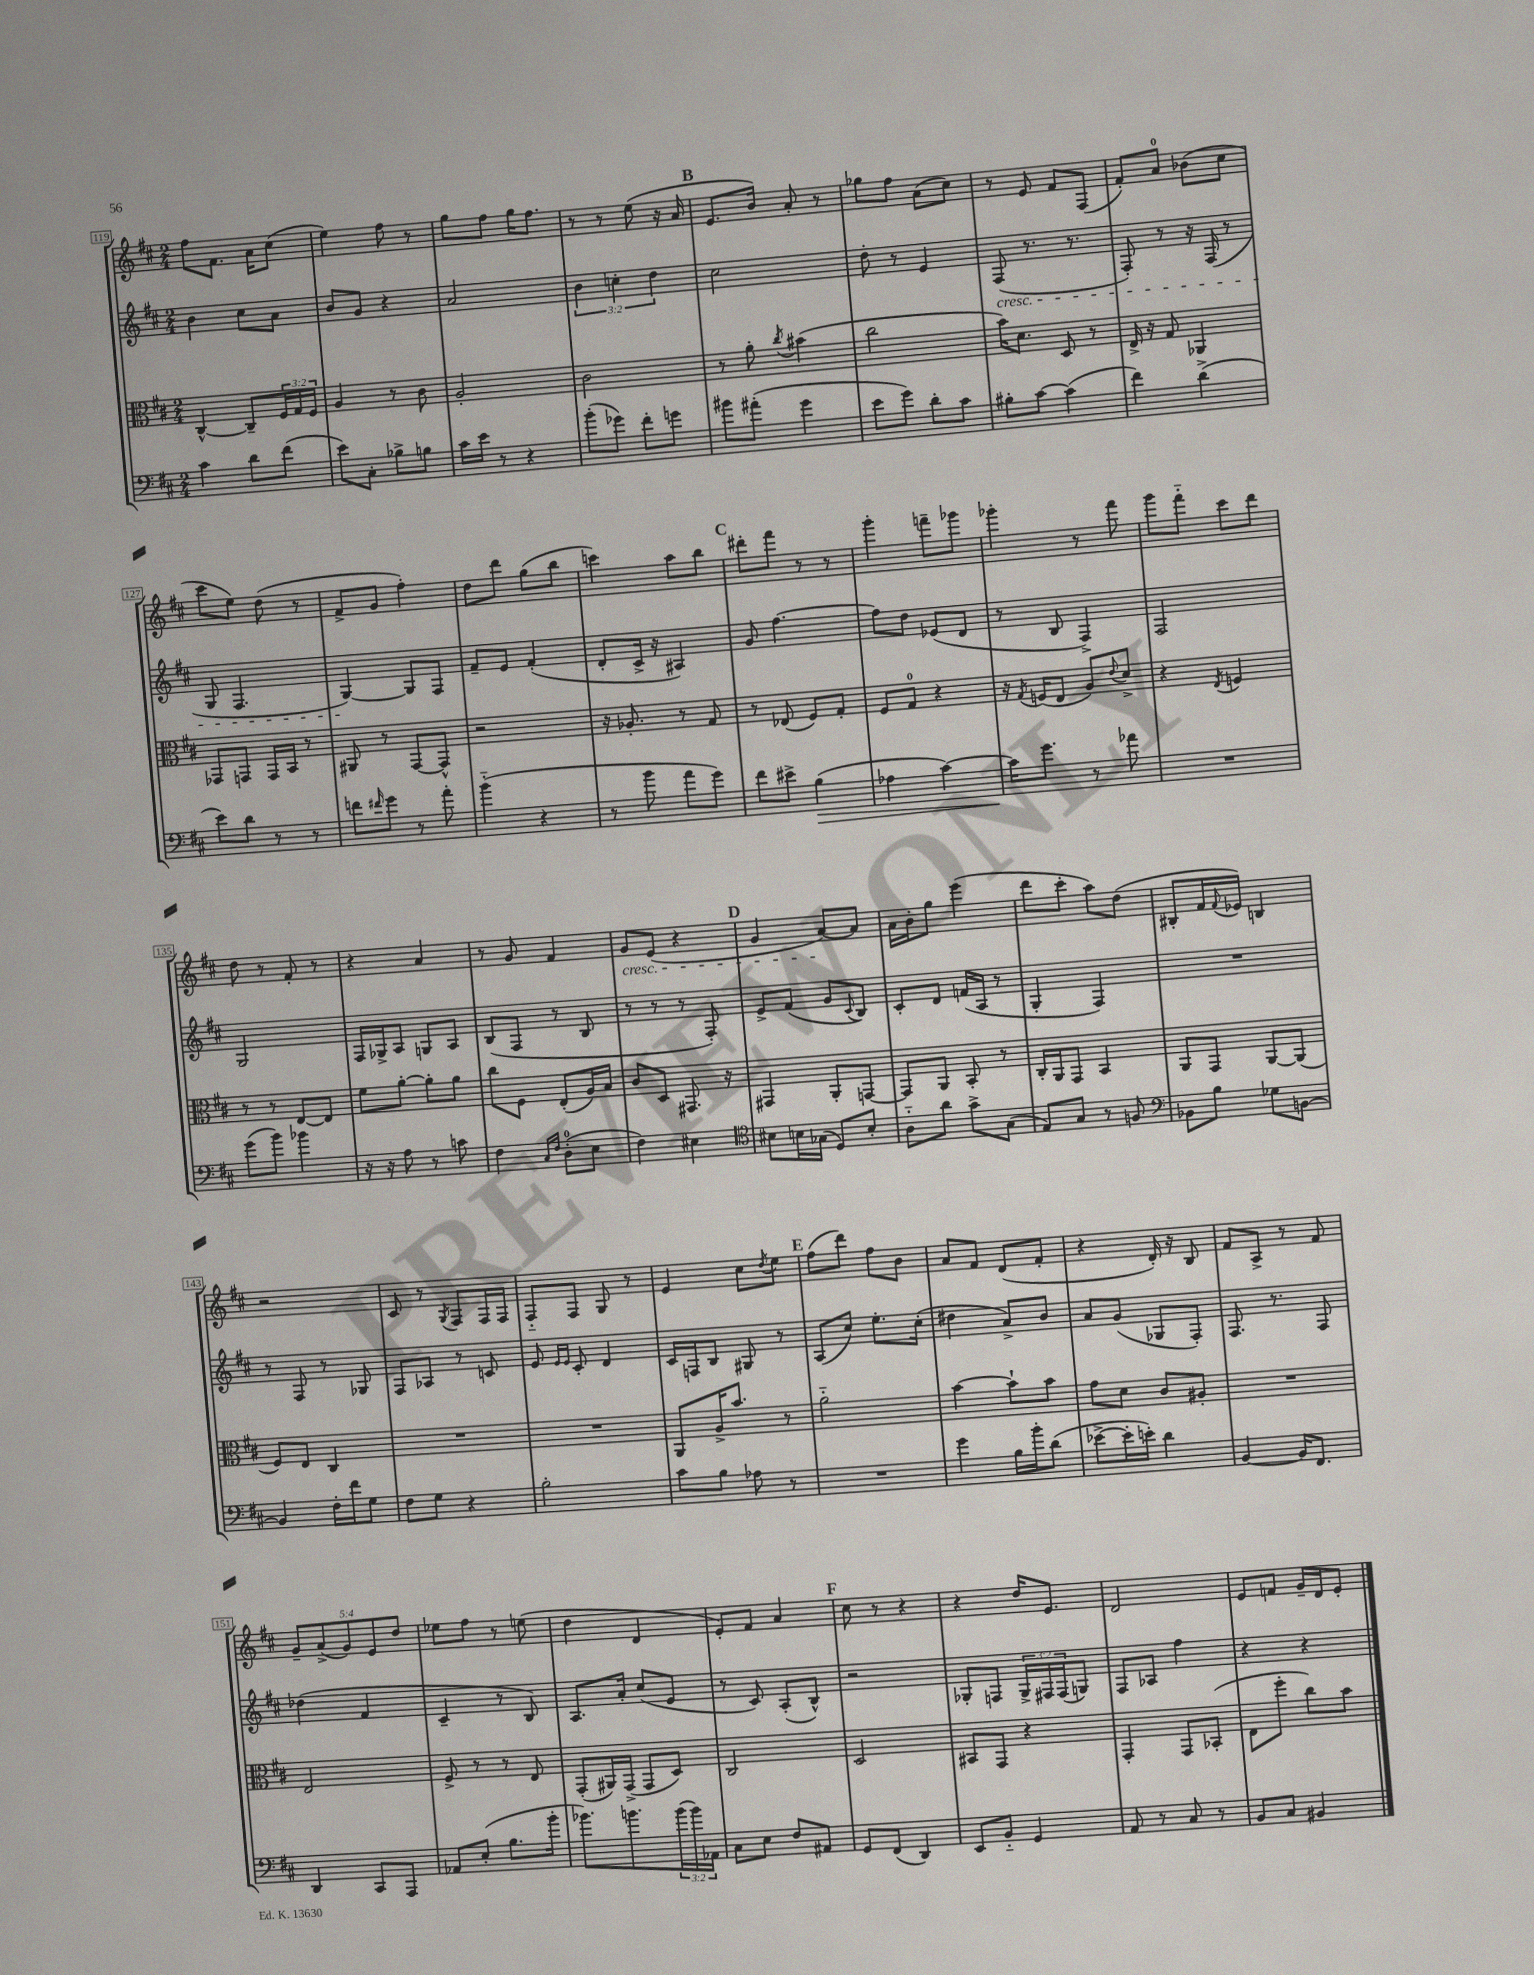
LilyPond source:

<<
\new StaffGroup <<
\new Staff = "s0" {
    \clef treble \key d \major \numericTimeSignature \time 2/4 \override Staff.TupletNumber.text = #tuplet-number::calc-fraction-text
    fis''8 fis'8. a'16 cis''8( |
    e''4) fis''8 r8 |
    g''8 fis''8 g''16 fis''8. |
    r8 r8 e''8( r16 a'16 |
    \mark \markup { \bold "B" } e'8. b'16) a'8-. r8 |
    ges''8 fis''8 a'8( cis''8) |
    r8 e'8 fis'8 fis8( |
    fis'8-.) a'8-0 bes'8( cis''8 |
    cis'''8 e''8) d''8( r8 |
    fis'8-> g'8 fis''4-.) |
    d''8 d'''8 g''8( b''8 |
    c'''4) a''8 b''8 |
    \mark \markup { \bold "C" } dis'''8-. fis'''8 r8 r8 |
    g'''4-. f'''8-- ges'''8 |
    ges'''4-. r8 fis'''8 |
    g'''8 fis'''8-_ cis'''8 d'''8 |
    d''8 r8 fis'8-. r8 |
    r4 a'4 |
    r8 g'8 fis'4 |
    g'8\cresc e'8( r4 |
    \mark \markup { \bold "D" } g'4 a'8~\!) a'8 |
    a'16 b'16-. g''8 e'''4( |
    d'''8 cis'''8-. a''8) d''8( |
    bis8-. fis'16 \appoggiatura { fis'8 } ees'16) b4 |
    r2 |
    cis'8 r8 \acciaccatura { g8 } fis8 fis16 fis16 |
    fis8-_ fis8 g8 r8 |
    e'4 cis''8 \acciaccatura { d''8 } e''8 |
    \mark \markup { \bold "E" } fis''8( d'''8) fis''8 b'8 |
    a'8 fis'8 d'8( fis'8-. |
    r4 d'16-.) r16 b8 |
    fis'8 a8-> r8 fis'8 |
    \tuplet 5/4 { g'8-- a'8->( g'8) e'8 d''8 } |
    ees''8 fis''8 r8 e''8( |
    d''4 d'4 |
    e'8-.) fis'8 a'4 |
    \mark \markup { \bold "F" } cis''8 r8 r4 |
    r4 d''16 e'8. |
    d'2 |
    e'8 f'8 g'16-- d'16 e'8-. \bar "|." |
}
\new Staff = "s1" {
    \clef treble \key d \major \numericTimeSignature \time 2/4 \override Staff.TupletNumber.text = #tuplet-number::calc-fraction-text
    b'4 cis''8 a'8 |
    b'8 g'8 r4 |
    a'2 |
    \tuplet 3/2 { b'4 c''4-. d''4 } |
    \mark \markup { \bold "B" } cis''2 |
    d''8-. r8 e'4 |
    fis8\cresc( r8. r8. |
    fis8-.) r8 r16 fis16( r8 |
    g8 fis4. |
    g4~\!) g8 fis8 |
    fis'8-- e'8 fis'4-.( |
    d'8-. cis'16-> r16 ais4) |
    \mark \markup { \bold "C" } g'8 fis''4.~ |
    fis''8 d''8 ees'8( d'8 |
    r8 b8 fis4->) |
    fis2 |
    g2 |
    fis16 ges16-> a8 g8 a8 |
    b8( fis8 r8 b8 |
    r8 r8 r8 fis8-.) |
    \mark \markup { \bold "D" } e'8-> fis'8( g'8 \appoggiatura { cis'8 } b8) |
    cis'8-. d'8 f'16( a16 r8 |
    g4-. fis4) |
    R2 |
    r8 fis8 r8 ges8 |
    fis8 aes8 r8 c'8 |
    e'8 \grace { e'16 e'16 } cis'8-. d'4 |
    cis'16 f16 b8 gis8 r8 |
    \mark \markup { \bold "E" } a8( cis''8) e''8.-. cis''16-.( |
    dis''4 a'8->) b'8 |
    a'8 g'8( ges8 fis8-.) |
    fis8. r8. fis8 |
    des''4( fis'4 |
    cis'4-- r8 b8) |
    a8. a'16-. cis''8( e'8 |
    r8 cis'8) a8-.( b8-^) |
    \mark \markup { \bold "F" } r2 |
    ges8-. f8 \tuplet 3/2 { ges16-> fis16 fis16( } g8) |
    fis8 aes8 fis''4 |
    r4 r4 \bar "|." |
}
\new Staff = "s2" {
    \clef alto \key d \major \numericTimeSignature \time 2/4 \override Staff.TupletNumber.text = #tuplet-number::calc-fraction-text
    cis4~-^ cis8-- \tuplet 3/2 { fis16 g16 fis16 } |
    a4 r8 cis'8 |
    a2-. |
    cis'2 |
    \mark \markup { \bold "B" } r8 a'8-. \acciaccatura { cis''8 } bis'4( |
    cis''2 |
    b'16) d'8. d8 r8 |
    e16-> r16 g8 aes,4 |
    ges,8 g,8 g,16 b,16 r8 |
    ais,8 r8 g,8~ g,8-^ |
    r2 |
    r16 aes8.-. r8 g8 |
    \mark \markup { \bold "C" } r8 ees8( fis8) g8-. |
    fis8 g8-0 r4 |
    r16 \acciaccatura { g8 } f16( e8 a8) \appoggiatura { e'8 } d'8-> |
    r4 \acciaccatura { e8 } f4 |
    r8 r8 e8~ e8 |
    fis'8 a'8~-. a'8-. a'8 |
    cis''8 fis8 e8-.( a16) b16 |
    cis'8 d8 gis,8. r16 |
    \mark \markup { \bold "D" } gis,4 a,8-. g,8~ |
    g,8 a,8 b,8-. r8 |
    cis16-. a,16 g,8 b,4 |
    a,8 g,8 a,8~ a,8( |
    fis8) e8 cis4 |
    R2 |
    R2 |
    a,8 a16-> b'8. r8 |
    \mark \markup { \bold "E" } a'2-_ |
    b'4~ b'8-! b'8 |
    g'8 d'8 cis'8 ais8-. |
    R2 |
    e2 |
    fis8-> r8 r8 e8 |
    g,8-.( ais,16) g,16->( g,8 d8) |
    cis2 |
    \mark \markup { \bold "F" } d2 |
    bis,8 g,8 r4 |
    g,4-. g,8 bes,8-.( |
    e8 fis''8-. cis''8) b'8 \bar "|." |
}
\new Staff = "s3" {
    \clef bass \key d \major \numericTimeSignature \time 2/4 \override Staff.TupletNumber.text = #tuplet-number::calc-fraction-text
    cis'4 d'8 fis'8( |
    e'8) cis8-. bes8-> b8 |
    cis'16 e'16 r8 r4 |
    b'8-.( ges'8) fis'8-. g'8 |
    \mark \markup { \bold "B" } bis'8 ais'8-.( g'4 |
    e'8 g'8) d'8-. cis'8 |
    bis8-. cis'8~ cis'4( |
    fis'4) d'4->( |
    e'8) d'8 r8 r8 |
    f'8 \grace { fis'16 } g'8 r8 a'8-. |
    b'4-_( r4 |
    r8 b'8 a'8 g'8) |
    \mark \markup { \bold "C" } fis'8 eis'8-> b4\>( |
    aes4 cis'4~) |
    cis'16\! g'8. r8 aes'8 |
    R2 |
    g'8( b'8) bes'4 |
    r16 r16 a8 r8 c'8 |
    fis4 \grace { cis16 fis16 } d8-0-.( e8 |
    fis4) eis4 |
    \mark \markup { \bold "D" } \clef tenor bis8 b16 ges16( d8) b8-. |
    a8-_ a'8 g'8-> g8( |
    e8) g8 r8 f8 |
    \clef bass bes,8 b8 ges8 b,8~ |
    b,4 fis16-. fis'16 g8 |
    fis8 g8 r4 |
    b2-. |
    cis'8 b8 aes8 r8 |
    \mark \markup { \bold "E" } R2 |
    g'4 b16 b'16-. d'8( |
    ees'8~-> ees'16-. e'16-.) d'4 |
    b,4~ b,16 fis,8. |
    d,4 cis,8 a,,8 |
    aes,8 e8-.( b8. b'16-. |
    bes'8.) b'8. \tuplet 3/2 { b'16( b'16) aes,16 } |
    cis8 e8 fis8 ais,8 |
    \mark \markup { \bold "F" } g,8 fis,8( d,4) |
    e,8 b,8-_ g,4 |
    a,8 r8 cis8 r8 |
    b,8 cis8 bis,4 \bar "|." |
}
>>
>>
\layout { \context { \Score currentBarNumber = #119 \override BarNumber.stencil = #(make-stencil-boxer 0.1 0.3 ly:text-interface::print) } }
